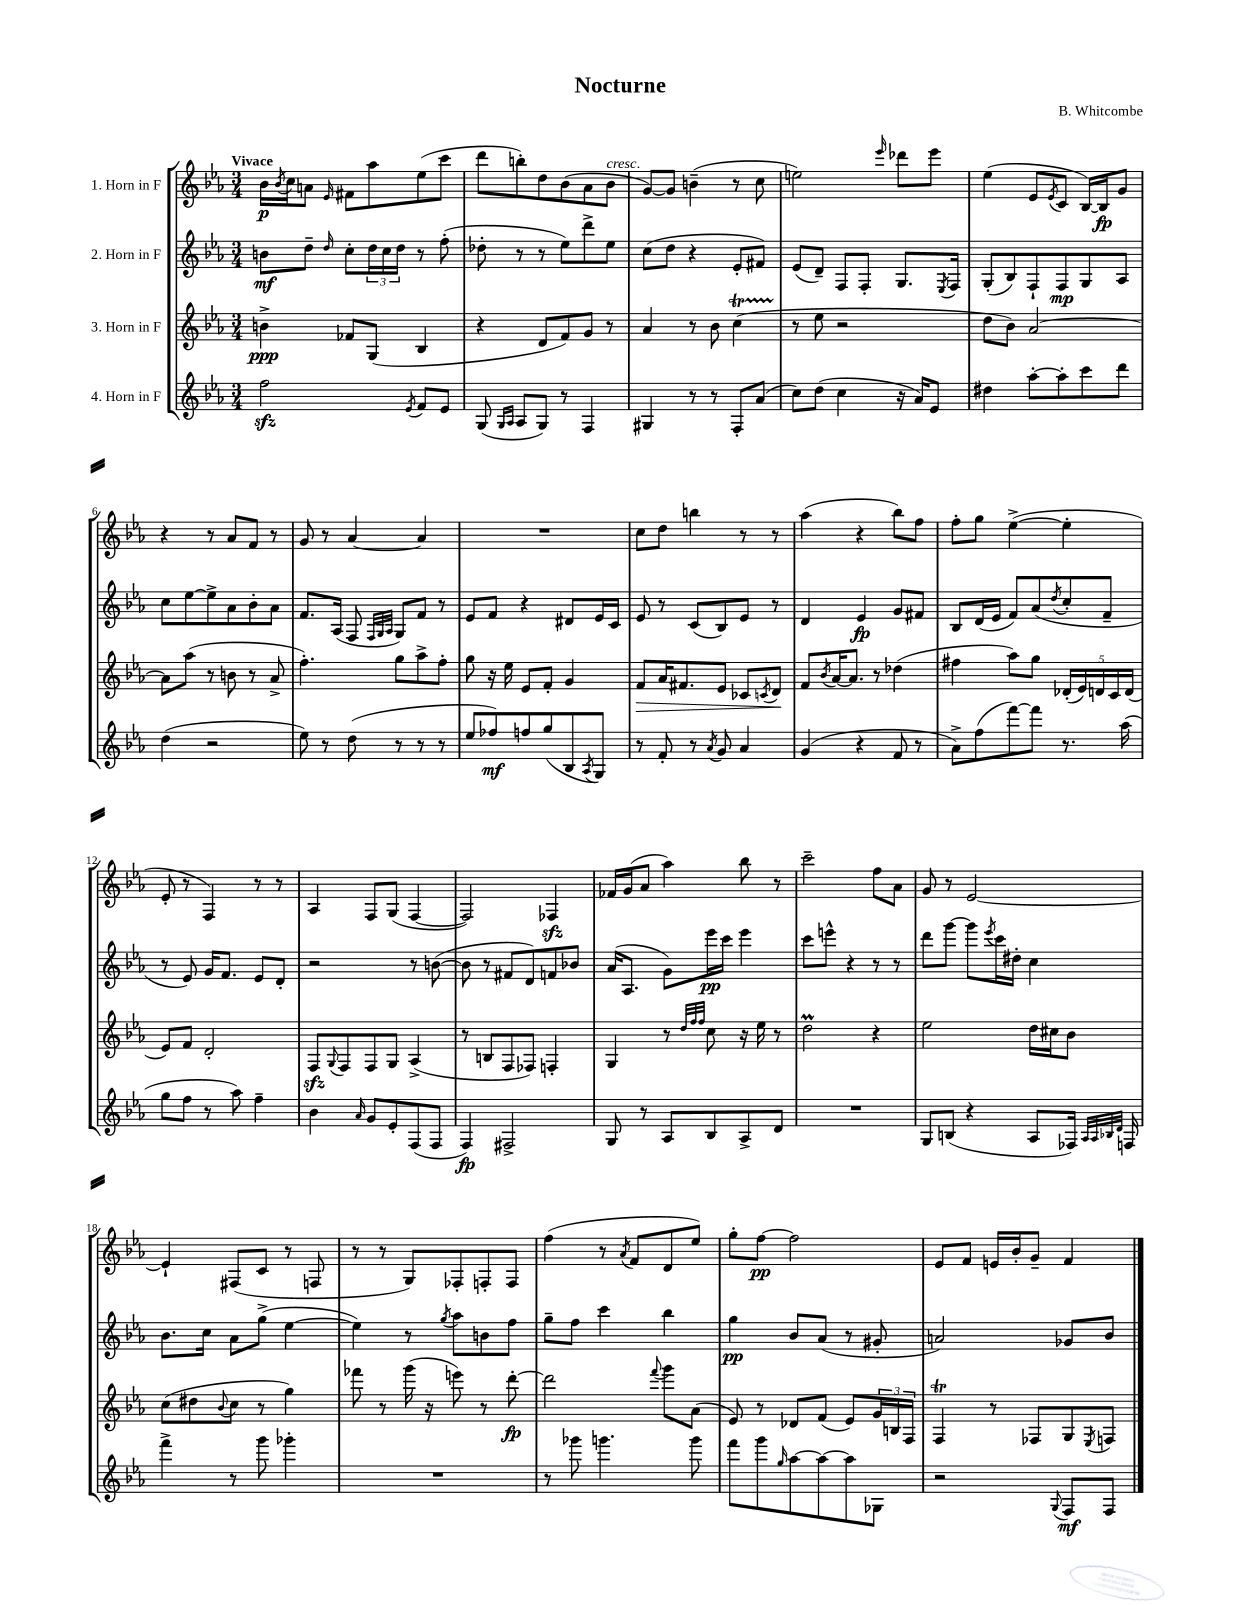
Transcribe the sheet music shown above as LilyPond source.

\header { title = "Nocturne" composer = "B. Whitcombe" }
<<
\new StaffGroup <<
\new Staff = "s0" \with { instrumentName = "1. Horn in F" } {
    \clef treble \key ees \major \numericTimeSignature \time 3/4 \tempo "Vivace"
    bes'16\p \acciaccatura { bes'8 } c''16 a'8 \grace { ees'16 } fis'8 aes''8 ees''8( c'''8 |
    d'''8 b''8-.) d''8 bes'8( aes'8 bes'8^\markup { \italic "cresc." } |
    g'8~) g'8 b'4--( r8 c''8 |
    e''2) \grace { ees'''16 } des'''8 ees'''8 |
    ees''4( ees'8 \acciaccatura { ees'8 } c'8 bes16~) bes16\fp g'8 |
    r4 r8 aes'8 f'8 r8 |
    g'8 r8 aes'4~ aes'4 |
    R2. |
    c''8 d''8 b''4 r8 r8 |
    aes''4( r4 bes''8) f''8 |
    f''8-. g''8 ees''4~->( ees''4-. |
    ees'8-. r8 f4) r8 r8 |
    aes4 f8 g8( f4~ |
    f2) fes4\sfz |
    fes'16 g'16( aes'8 aes''4) bes''8 r8 |
    c'''2-- f''8 aes'8 |
    g'8 r8 ees'2~ |
    ees'4-! fis8( c'8 r8 f8 |
    r8 r8 g8) fes8-. f8-. f8 |
    f''4( r8 \acciaccatura { aes'8 } f'8 d'8 ees''8) |
    g''8-. f''8~\pp f''2 |
    ees'8 f'8 e'16 bes'16-. g'8-- f'4 \bar "|." |
}
\new Staff = "s1" \with { instrumentName = "2. Horn in F" } {
    \clef treble \key ees \major \numericTimeSignature \time 3/4
    b'8\mf d''8-- \grace { d''16 } c''8-. \tuplet 3/2 { d''16 c''16 d''16 } r8 f''8-.( |
    des''8-. r8 r8 ees''8) d'''8-> ees''8 |
    c''8( d''8 r4 ees'8-. fis'8) |
    ees'8( d'8--) f8 f8-. g8. \acciaccatura { ees8 } f16 |
    g8-.( bes8) f8-! f8\mp g8 aes8 |
    c''8 ees''8~ ees''8-> aes'8 bes'8-. aes'8 |
    f'8. aes16( f8 \grace { f32 g32 aes32 } g8) f'8 r8 |
    ees'8 f'8 r4 dis'8 ees'16 c'16 |
    ees'8 r8 c'8( bes8) ees'8 r8 |
    d'4 ees'4\fp g'8 fis'8 |
    bes8 d'16( ees'16 f'8) aes'8( \acciaccatura { d''8 } c''8-. f'8-- |
    r8 ees'8) g'16 f'8. ees'8 d'8-. |
    r2 r8 b'8~( |
    b'8 r8 fis'8 d'8) f'8 bes'8 |
    aes'16( aes8. g'8) ees'''16\pp c'''16 ees'''4 |
    c'''8 e'''8-^ r4 r8 r8 |
    d'''8 g'''8~ g'''8 \acciaccatura { ees'''8 } c'''16 dis''16-. c''4 |
    bes'8. c''16 aes'8 g''8->( ees''4~ |
    ees''4) r8 \acciaccatura { g''8 } aes''8 b'8 f''8 |
    g''8-- f''8 c'''4 bes''4 |
    g''4\pp bes'8 aes'8( r8 gis'8-. |
    a'2) ges'8 bes'8 \bar "|." |
}
\new Staff = "s2" \with { instrumentName = "3. Horn in F" } {
    \clef treble \key ees \major \numericTimeSignature \time 3/4
    b'4->\ppp fes'8 g8( bes4 |
    r4 d'8 f'8) g'8 r8 |
    aes'4 r8 bes'8 c''4\startTrillSpan( |
    r8\stopTrillSpan ees''8 r2 |
    d''8 bes'8) aes'2~ |
    aes'8 aes''8( r8 b'8 r8 aes'8-> |
    f''4.-.) g''8 aes''8-> f''8-. |
    g''8 r16 ees''16 ees'8 f'8-. g'4 |
    f'8\> aes'16 fis'8. ees'8 ces'8 \acciaccatura { c'8 } d'8\! |
    f'8 \acciaccatura { bes'8 } aes'16~ aes'8. r8 des''4( |
    fis''4 aes''8) g''8 \tuplet 5/4 { des'16-.( ees'16) d'16 c'16 d'16( } |
    ees'8) f'8 d'2-. |
    f8\sfz \appoggiatura { g8 } f8 f8 g8 aes4->( |
    r8 b8 f8 fes8) f4-. |
    g4 r8 \grace { d''32 f''32 f''32 } c''8 r16 ees''16 r8 |
    d''2\prall r4 |
    ees''2 d''16 cis''16 bes'8 |
    c''8( dis''8 \appoggiatura { bes'8 } c''8 r8 g''4) |
    fes'''8 r8 g'''16( r16 e'''8) r8 d'''8~-.\fp |
    d'''2 \appoggiatura { f'''8 } g'''8 aes'8( |
    ees'8) r8 des'8 f'8( ees'8) \tuplet 3/2 { g'16 b16 f16 } |
    f4\trill r8 fes8 g8 \acciaccatura { ees8 } f8 \bar "|." |
}
\new Staff = "s3" \with { instrumentName = "4. Horn in F" } {
    \clef treble \key ees \major \numericTimeSignature \time 3/4
    f''2\sfz \acciaccatura { ees'8 } f'8 ees'8 |
    g8( \grace { g16 aes16 } aes8 g8) r8 f4 |
    gis4 r8 r8 f8-. aes'8( |
    c''8) d''8( c''4 r16 aes'16) ees'8 |
    dis''4 aes''8~-. aes''8-. c'''8 d'''8 |
    d''4( r2 |
    ees''8) r8 d''8( r8 r8 r8 |
    ees''8 fes''8\mf) f''8 g''8( bes8 \acciaccatura { aes8 } g8) |
    r8 f'8-. r8 \acciaccatura { aes'8 } g'8 aes'4 |
    g'4( r4 f'8 r8 |
    aes'8->) f''8( f'''8~) f'''8 r8. aes''16( |
    g''8 f''8 r8 aes''8) f''4-- |
    bes'4 \grace { aes'16 } g'8 ees'8-. f8( f8 |
    f4\fp) fis2-> |
    g8 r8 aes8 bes8 aes8-> d'8 |
    R2. |
    g8 b8( r4 aes8 fes16) \grace { aes32 aes32 bes32 d'32 } f16 |
    f'''4-> r8 g'''8 ges'''4-. |
    R2. |
    r8 ges'''8 g'''4. g'''8 |
    f'''8 g'''8 \grace { g''16 } aes''8~ aes''8~ aes''8 ges8 |
    r2 \appoggiatura { g8 } f8\mf f8 \bar "|." |
}
>>
>>
